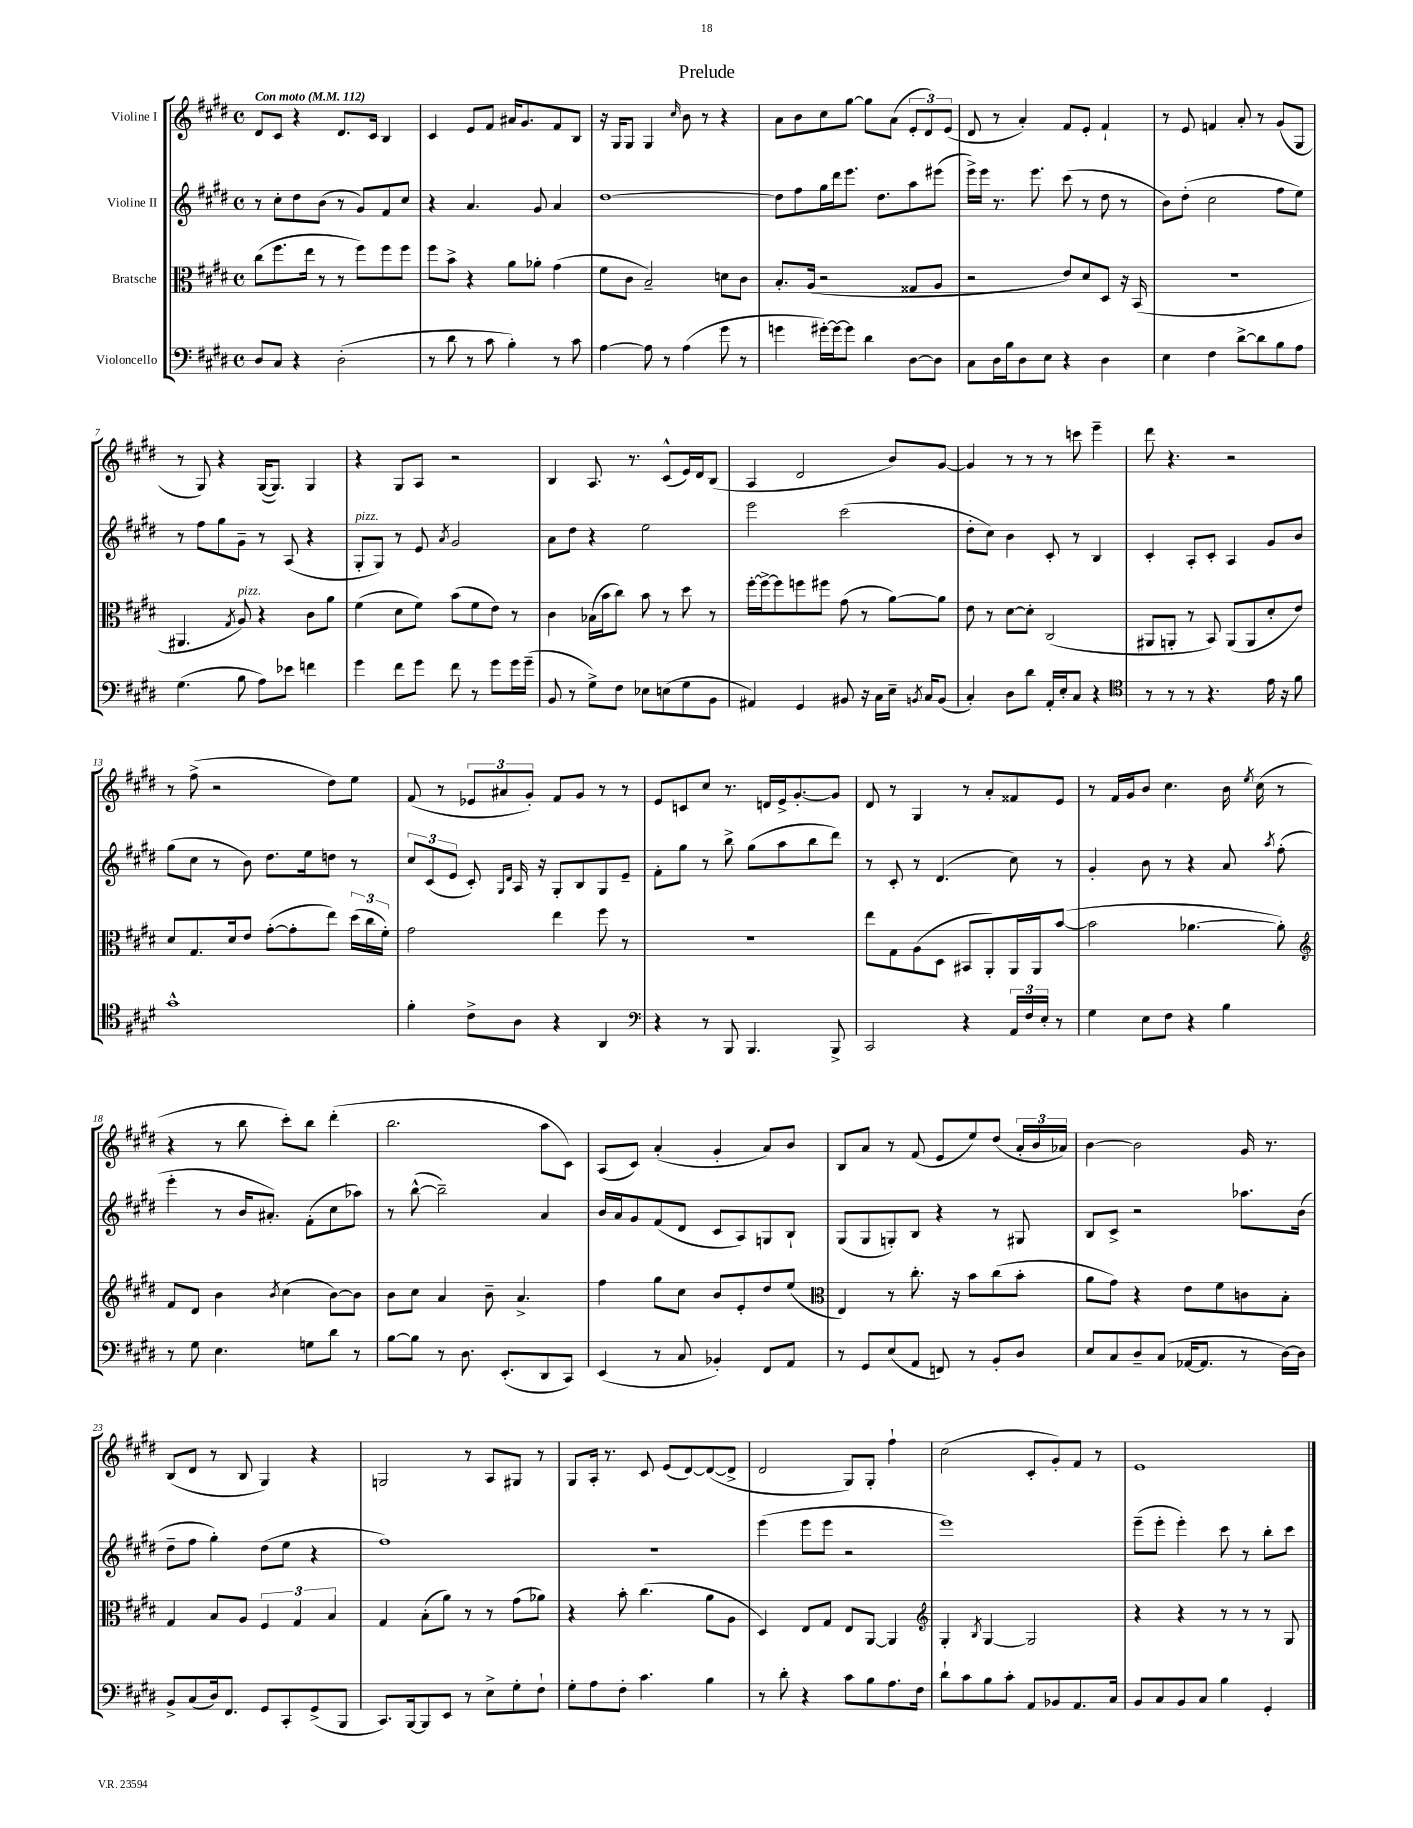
\header { title = "Prelude" }
<<
\new StaffGroup <<
\new Staff = "s0" \with { instrumentName = "Violine I" } {
    \clef treble \key e \major \defaultTimeSignature \time 4/4 \tempo "Con moto" 4 = 112
    \autoBeamOff dis'8[ cis'8] r4 dis'8.[ cis'16] b4 |
    cis'4 e'8[ fis'8] ais'16[ gis'8. fis'8 b8] |
    r16 gis16[ gis8] gis4 \grace { cis''16 } b'8 r8 r4 |
    a'8[ b'8 cis''8 gis''8]~ gis''8[ a'8]( \tuplet 3/2 { e'8[-. dis'8) e'8]( } |
    dis'8 r8 a'4-.) fis'8[ e'8]-. fis'4-! |
    r8 e'8 f'4 a'8-. r8 gis'8[( gis8] |
    r8 gis8) r4 gis16[~( gis8.]) gis4 |
    r4 gis8[ a8] r2 |
    b4 a8. r8. cis'8[-^( e'16) dis'16 b8]( |
    a4 dis'2 b'8[) gis'8]~ |
    gis'4 r8 r8 r8 c'''8 e'''4-- |
    dis'''8 r4. r2 |
    r8 fis''8->( r2 dis''8[) e''8] |
    fis'8( r8 \tuplet 3/2 { ees'8[ ais'8 gis'8]-.) } fis'8[ gis'8] r8 r8 |
    e'8[ c'8 cis''8] r8. d'16[ e'16-> gis'8.~-. gis'8] |
    dis'8 r8 gis4 r8 a'8[-. fisis'8 e'8] |
    r8 fis'16[ gis'16 b'8] cis''4. b'16 \acciaccatura { e''8 } cis''16( r8 |
    r4 r8 b''8 cis'''8[-.) b''8] dis'''4-.( |
    b''2. a''8[ cis'8]) |
    a8[( cis'8]) a'4-.( gis'4-. a'8[) b'8] |
    b8[ a'8] r8 fis'8( e'8[ e''8) dis''8]( \tuplet 3/2 { a'16[-. b'16 aes'16]) } |
    b'4~ b'2 gis'16 r8. |
    b8[( dis'8] r8 b8 gis4) r4 |
    g2 r8 a8[ gis8] r8 |
    gis8[ a16]-. r8. cis'8 e'8[( dis'8~) dis'8~( dis'8]-> |
    dis'2 gis8[) gis8]-. fis''4-! |
    cis''2( cis'8[-. gis'8-.) fis'8] r8 |
    e'1 \bar "|." |
}
\new Staff = "s1" \with { instrumentName = "Violine II" } {
    \clef treble \key e \major \defaultTimeSignature \time 4/4
    \autoBeamOff r8 cis''8[-. dis''8 b'8]( r8 gis'8[) fis'8 cis''8] |
    r4 a'4. gis'8 a'4 |
    dis''1~ |
    dis''8[ fis''8 gis''16 dis'''16 e'''8.] dis''8.[ a''8 eis'''8]( |
    e'''16[->) e'''16] r8. e'''8. cis'''8( r8 dis''8 r8 |
    b'8[) dis''8]-.( cis''2 fis''8[ e''8]) |
    r8 fis''8[ gis''8 gis'8]-- r8 a8( r4 |
    gis8[-.^\markup { \italic "pizz." } gis8]) r8 e'8 \acciaccatura { a'8 } gis'2 |
    a'8[ dis''8] r4 e''2 |
    e'''2 cis'''2( |
    dis''8[-. cis''8]) b'4 cis'8-. r8 b4 |
    cis'4-. a8[-. cis'8]-. a4 gis'8[ b'8] |
    gis''8[( cis''8] r8 b'8) dis''8.[ e''16 d''8] r8 |
    \tuplet 3/2 { cis''8[ cis'8( e'8] } cis'8-.) \grace { gis16[ dis'16] } a16 r16 gis8[-. b8 gis8 e'8]-- |
    fis'8[-. gis''8] r8 b''8-> gis''8[( a''8 b''8 dis'''8]) |
    r8 cis'8-. r8 dis'4.( cis''8) r8 |
    gis'4-. b'8 r8 r4 a'8 \acciaccatura { a''8 } fis''8-.( |
    e'''4-. r8 b'16[ ais'8.]-.) fis'8[-.( cis''8 aes''8]) |
    r8 b''8~-^( b''2--) a'4 |
    b'16[ a'16 gis'8 fis'8( dis'8] cis'8[ a8) g8 b8]-! |
    gis8[( gis8 g8-.) b8] r4 r8 gis8 |
    b8[ cis'8]-> r2 aes''8.[ b'16]( |
    dis''8[-- fis''8] gis''4-.) dis''8[( e''8] r4 |
    fis''1) |
    R1 |
    e'''4( e'''8[ e'''8] r2 |
    e'''1) |
    e'''8[--( e'''8]-. e'''4-.) cis'''8 r8 b''8[-. cis'''8] \bar "|." |
}
\new Staff = "s2" \with { instrumentName = "Bratsche" } {
    \clef alto \key e \major \defaultTimeSignature \time 4/4
    \autoBeamOff cis''8[( fis''8. e''16] r8 r8 fis''8[) fis''8 fis''8] |
    fis''8[ b'8]-> r4 a'8[ aes'8]-. gis'4( |
    fis'8[ cis'8] b2--) d'8[ cis'8] |
    b8.[-. a16]( r2 gisis8[ a8] |
    r2 e'8[) dis'8 dis8] r16 b,16( |
    r1 |
    ais,4. \acciaccatura { gis8 } a8^\markup { \italic "pizz." }) r4 cis'8[ a'8] |
    fis'4( dis'8[ fis'8]) b'8[( fis'8 e'8]) r8 |
    cis'4 bes16[( b'16 cis''8]) b'8 r8 dis''8 r8 |
    fis''16[~-. fis''16~-> fis''8 f''8 fis''8] gis'8( r8 a'8[~) a'8] |
    e'8 r8 dis'8[~ dis'8]-. cis2( |
    ais,8[ a,8]-. r8 b,8) a,8[( a,8 dis'8-. e'8]) |
    dis'8[ gis8. dis'16 e'8] gis'8[~-.( gis'8-. e''8]) \tuplet 3/2 { dis''16[( cis''16 fis'16]-.) } |
    gis'2 e''4 fis''8 r8 |
    R1 |
    e''8[ gis8 a8( dis8] bis,8[ a,8-.) a,16 a,16 b'8]~( |
    b'2 aes'4.~ aes'8-.) |
    \clef treble fis'8[ dis'8] b'4 \acciaccatura { b'8 } cis''4( b'8[~) b'8] |
    b'8[ cis''8] a'4 b'8-- a'4.-> |
    fis''4 gis''8[ cis''8] b'8[ e'8-. dis''8 e''8]( |
    \clef alto e4) r8 cis''8.-. r16 b'8[ cis''8( b'8]-. |
    a'8[ gis'8]) r4 e'8[ fis'8 c'8 b8]-. |
    gis4 b8[ a8] \tuplet 3/2 { fis4 gis4 b4 } |
    gis4 b8[-.( a'8]) r8 r8 gis'8[( aes'8]) |
    r4 b'8-. cis''4.( a'8[ a8] |
    dis4) e8[ gis8] e8[ a,8]~ a,4 |
    \clef treble gis4-. \acciaccatura { b8 } gis4~ gis2 |
    r4 r4 r8 r8 r8 gis8 \bar "|." |
}
\new Staff = "s3" \with { instrumentName = "Violoncello" } {
    \clef bass \key e \major \defaultTimeSignature \time 4/4
    \autoBeamOff dis8[ cis8] r4 dis2-.( |
    r8 dis'8 r8 cis'8 b4-.) r8 cis'8 |
    a4~ a8 r8 a4( gis'8 r8 |
    g'4 gis'16[~-.) gis'16~ gis'8] dis'4 dis8[~ dis8] |
    cis8[ dis16 b16 dis8 e8] r4 dis4 |
    e4 fis4 dis'8[~-> dis'8 b8 a8] |
    gis4.( b8 a8[) ees'8] f'4 |
    gis'4 fis'8[ gis'8] fis'8 r8 gis'8[ gis'16 gis'16]--( |
    b,8 r8 gis8[->) fis8] ees8[ e8( gis8 b,8] |
    ais,4) gis,4 bis,8 r16 cis16[ e16]-- \acciaccatura { b,8 } cis16[ b,8]( |
    cis4-.) dis8[ dis'8] a,16[-. e16-. cis8] r4 |
    \clef tenor r8 r8 r8 r4. e'16 r16 fis'8 |
    gis'1-^ |
    fis'4-. cis'8[-> a8] r4 a,4 |
    \clef bass r4 r8 b,,8 b,,4. b,,8-> |
    cis,2 r4 \tuplet 3/2 { a,16[ fis16 e16]-. } r8 |
    gis4 e8[ fis8] r4 b4 |
    r8 gis8 e4. g8[ dis'8] r8 |
    b8[~ b8] r8 dis8. e,8.[-.( dis,8 cis,8]) |
    e,4( r8 cis8 bes,4-.) fis,8[ a,8] |
    r8 gis,8[ e8( a,8] f,8) r8 b,8[-. dis8] |
    e8[ cis8 dis8-- cis8]( aes,16[~ aes,8.] r8 dis16[~) dis16] |
    b,8[-> cis8( dis16) fis,8.] gis,8[ cis,8-. gis,8->( b,,8] |
    cis,8.[) b,,16~ b,,8 e,8] r8 e8[-> gis8-. fis8]-! |
    gis8[-. a8 fis8]-. cis'4. b4 |
    r8 dis'8-. r4 cis'8[ b8 a8. fis16] |
    dis'8[-! cis'8 b8 cis'8]-. a,8[ bes,8 a,8. cis16] |
    b,8[ cis8 b,8 cis8] b4 gis,4-. \bar "|." |
}
>>
>>
